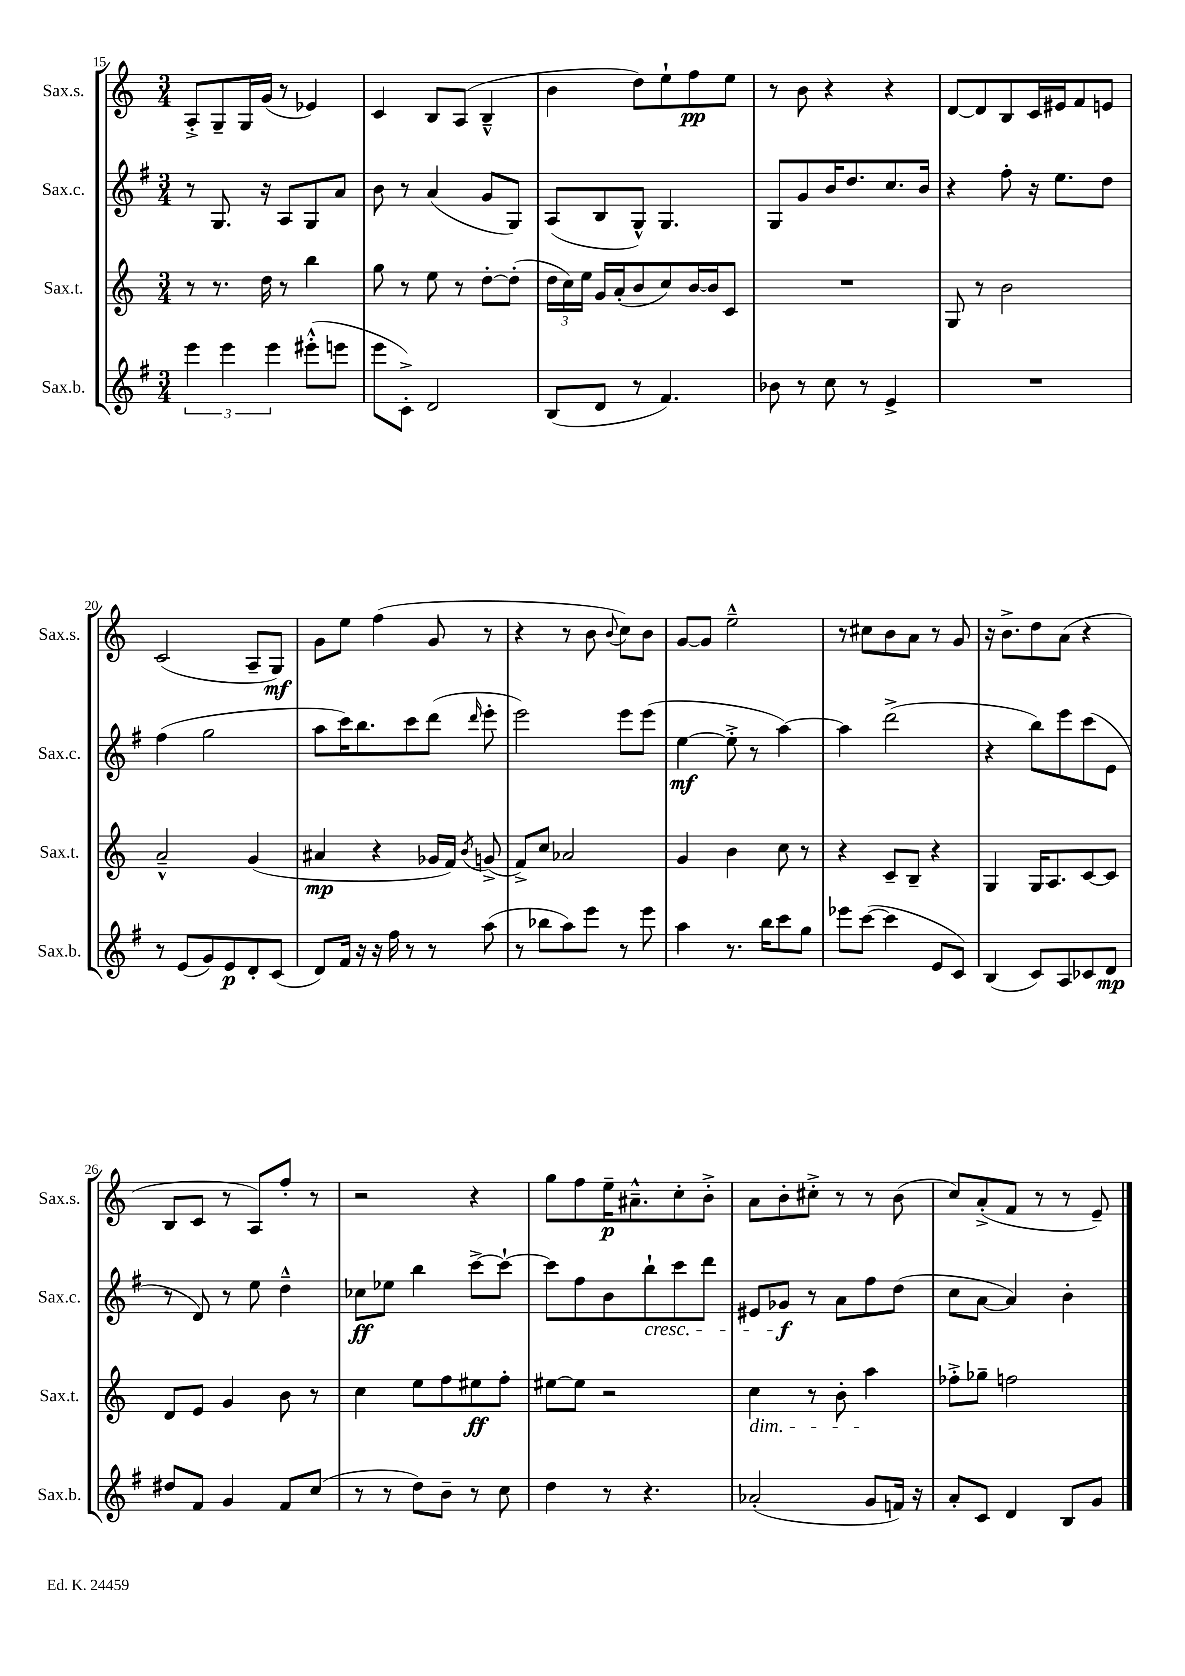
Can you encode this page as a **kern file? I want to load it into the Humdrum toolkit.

**kern	**dynam	**kern	**dynam	**kern	**dynam	**kern	**dynam
*part4	*part4	*part3	*part3	*part2	*part2	*part1	*part1
*staff4	*staff4	*staff3	*staff3	*staff2	*staff2	*staff1	*staff1
*I"Sax.b.	*	*I"Sax.t.	*	*I"Sax.c.	*	*I"Sax.s.	*
*I'Sax.b.	*	*I'Sax.t.	*	*I'Sax.c.	*	*I'Sax.s.	*
*clefG2	*	*clefG2	*	*clefG2	*	*clefG2	*
*k[f#]	*	*k[]	*	*k[f#]	*	*k[]	*
*M3/4	*	*M3/4	*	*M3/4	*	*M3/4	*
=15	=15	=15	=15	=15	=15	=15	=15
6eee\	.	8r	.	8r	.	8A'^/L	.
.	.	8.r	.	8.G/	.	8G~/	.
6eee\	.	.	.	.	.	.	.
.	.	.	.	.	.	16G/L	.
.	.	16dd\	.	16r	.	(16g/JJ	.
6eee\	.	.	.	.	.	.	.
.	.	8r	.	8A/L	.	8r	.
(8eee#X'^^\L	.	4bb\	.	8G/	.	4e-X/)	.
8eeen\J	.	.	.	8a/J	.	.	.
=16	=16	=16	=16	=16	=16	=16	=16
8eee\L	.	8gg\	.	8b\	.	4c/	.
8c'^\J)	.	8r	.	8r	.	.	.
2d/	.	8ee\	.	(4a/	.	8B/L	.
.	.	8r	.	.	.	(8A/J	.
.	.	[8dd'\L	.	8g/L	.	4B~^^/	.
.	.	(8dd'\J]	.	8G/J)	.	.	.
=17	=17	=17	=17	=17	=17	=17	=17
(8B/L	.	24dd\LL	.	(8A/L	.	4b\	.
.	.	24cc\)	.	.	.	.	.
.	.	24ee\JJ	.	.	.	.	.
8d/J	.	16g/LL	.	8B/	.	.	.
.	.	(16a'/J	.	.	.	.	.
8r	.	8b/	.	8G^^/J)	.	8dd\L)	.
4.f#/)	.	8cc/)	.	4.G/	.	8ee`\	.
.	.	[16b/L	.	.	.	8ff\	pp
.	.	16b/J]	.	.	.	.	.
.	.	8c/J	.	.	.	8ee\J	.
=18	=18	=18	=18	=18	=18	=18	=18
8b-X\	.	2.r	.	8G/L	.	8r	.
8r	.	.	.	8g/	.	8b\	.
8cc\	.	.	.	16b/K	.	4r	.
.	.	.	.	8.dd/	.	.	.
8r	.	.	.	.	.	.	.
4e^/	.	.	.	8.cc/	.	4r	.
.	.	.	.	16b/Jk	.	.	.
=19	=19	=19	=19	=19	=19	=19	=19
2.r	.	8G/	.	4r	.	[8d/L	.
.	.	8r	.	.	.	8d/]	.
.	.	2b\	.	8ff#'\	.	8B/	.
.	.	.	.	16r	.	16c/L	.
.	.	.	.	8.ee\L	.	16e#X/J	.
.	.	.	.	.	.	8f/	.
.	.	.	.	8dd\J	.	8en/J	.
!!LO:LB:g=z
=20	=20	=20	=20	=20	=20	=20	=20
8r	.	2a~^^/	.	(4ff#\	.	(2c/	.
(8e/L	.	.	.	.	.	.	.
8g/)	.	.	.	2gg\	.	.	.
8e/	p	.	.	.	.	.	.
8d'/	.	(4g/	.	.	.	8A~/L	.
(8c/J	.	.	.	.	.	8G/J)	mf
=21	=21	=21	=21	=21	=21	=21	=21
8d/L)	.	4a#X/	mp	8aa\L	.	8g\L	.
16f#/Jk	.	.	.	16ccc\K)	.	8ee\J	.
16r	.	.	.	8.bb\	.	.	.
16r	.	4r	.	.	.	(4ff\	.
16ff#\	.	.	.	.	.	.	.
8r	.	.	.	8ccc\	.	.	.
8r	.	16g-X/LL	.	(8ddd\J	.	8g/	.
.	.	16f/JJ)	.	.	.	.	.
.	.	8qb/	.	16qqddd/	.	.	.
(8aa\	.	(8gn^/	.	8eee'\	.	8r	.
=22	=22	=22	=22	=22	=22	=22	=22
8r	.	8f^/L)	.	2eee\)	.	4r	.
8bb-X\L	.	8cc/J	.	.	.	.	.
8aa\)	.	2a-X/	.	.	.	8r	.
8eee\J	.	.	.	.	.	8b\	.
.	.	.	.	.	.	8qqb/	.
8r	.	.	.	8eee\L	.	8cc\L)	.
8eee\	.	.	.	(8eee\J	.	8b\J	.
=23	=23	=23	=23	=23	=23	=23	=23
4aa\	.	4g/	.	[4ee\	mf	[8g/L	.
.	.	.	.	.	.	8g/J]	.
8.r	.	4b\	.	8ee'^\]	.	2ee~^^\	.
.	.	.	.	8r	.	.	.
16bb\KL	.	.	.	.	.	.	.
8ccc\	.	8cc\	.	[4aa\)	.	.	.
8gg\J	.	8r	.	.	.	.	.
=24	=24	=24	=24	=24	=24	=24	=24
8eee-X\L	.	4r	.	4aa\]	.	8r	.
([8ccc\J	.	.	.	.	.	8cc#X\L	.
4ccc\]	.	8c~/L	.	(2ddd^\	.	8b\	.
.	.	8B~/J	.	.	.	8a\J	.
8e/L	.	4r	.	.	.	8r	.
8c/J)	.	.	.	.	.	8g/	.
=25	=25	=25	=25	=25	=25	=25	=25
(4B/	.	4G/	.	4r	.	16r	.
.	.	.	.	.	.	8.b^\L	.
8c/L)	.	16G/KL	.	8bb\L)	.	8dd\	.
.	.	8.A/	.	.	.	.	.
8A/	.	.	.	8eee\	.	(8a\J	.
8c-X/	.	[8c/	.	(8ccc\	.	4r	.
8d/J	mp	8c/J]	.	8e\J	.	.	.
!!LO:LB:g=z
=26	=26	=26	=26	=26	=26	=26	=26
8dd#X/L	.	8d/L	.	8r	.	8B/L	.
8f#/J	.	8e/J	.	8d/)	.	8c/J	.
4g/	.	4g/	.	8r	.	8r	.
.	.	.	.	8ee\	.	8A/L)	.
8f#/L	.	8b\	.	4dd~^^\	.	8ff'/J	.
(8cc/J	.	8r	.	.	.	8r	.
=27	=27	=27	=27	=27	=27	=27	=27
8r	.	4cc\	.	8cc-X\L	ff	2r	.
8r	.	.	.	8ee-X\J	.	.	.
8dd\L)	.	8ee\L	.	4bb\	.	.	.
8b~\J	.	8ff\	.	.	.	.	.
8r	.	8ee#X\	ff	[8ccc^\L	.	4r	.
8cc\	.	8ff'\J	.	8ccc`\J_	.	.	.
=28	=28	=28	=28	=28	=28	=28	=28
4dd\	.	[8ee#X\L	.	8ccc\L]	.	8gg\L	.
.	.	8ee#\J]	.	8ff#\	.	8ff\	.
8r	.	2r	.	8b\	.	16ee~\K	p
.	.	.	.	.	.	8.a#X~^^\	.
!	!	!	!	!LO:TX:b:i:t=cresc.	!	!	!
4.r	.	.	.	8bb`\	.	.	.
.	.	.	.	8ccc\	.	8cc'\	.
.	.	.	.	8ddd\J	.	8b'^\J	.
=29	=29	=29	=29	=29	=29	=29	=29
!	!	!LO:TX:b:i:t=dim.	!	!	!	!	!
(2a-X'/	.	4cc\	.	8e#X/L	.	8a\L	.
.	.	.	.	8g-X/J	f	8b'\	.
.	.	8r	.	8r	.	8cc#X'^\J	.
.	.	8b'\	.	8a\L	.	8r	.
8g/L	.	4aa\	.	8ff#\	.	8r	.
16fn/Jk)	.	.	.	(8dd\J	.	(8b\	.
16r	.	.	.	.	.	.	.
=30	=30	=30	=30	=30	=30	=30	=30
8a'/L	.	8ff-X'^\L	.	8cc\L	.	8cc/L)	.
8c/J	.	8gg-X~\J	.	[8a\J	.	(8a'^/	.
4d/	.	2ffn\	.	4a/])	.	8f/J	.
.	.	.	.	.	.	8r	.
8B/L	.	.	.	4b'\	.	8r	.
8g/J	.	.	.	.	.	8e~/)	.
==	==	==	==	==	==	==	==
*-	*-	*-	*-	*-	*-	*-	*-
